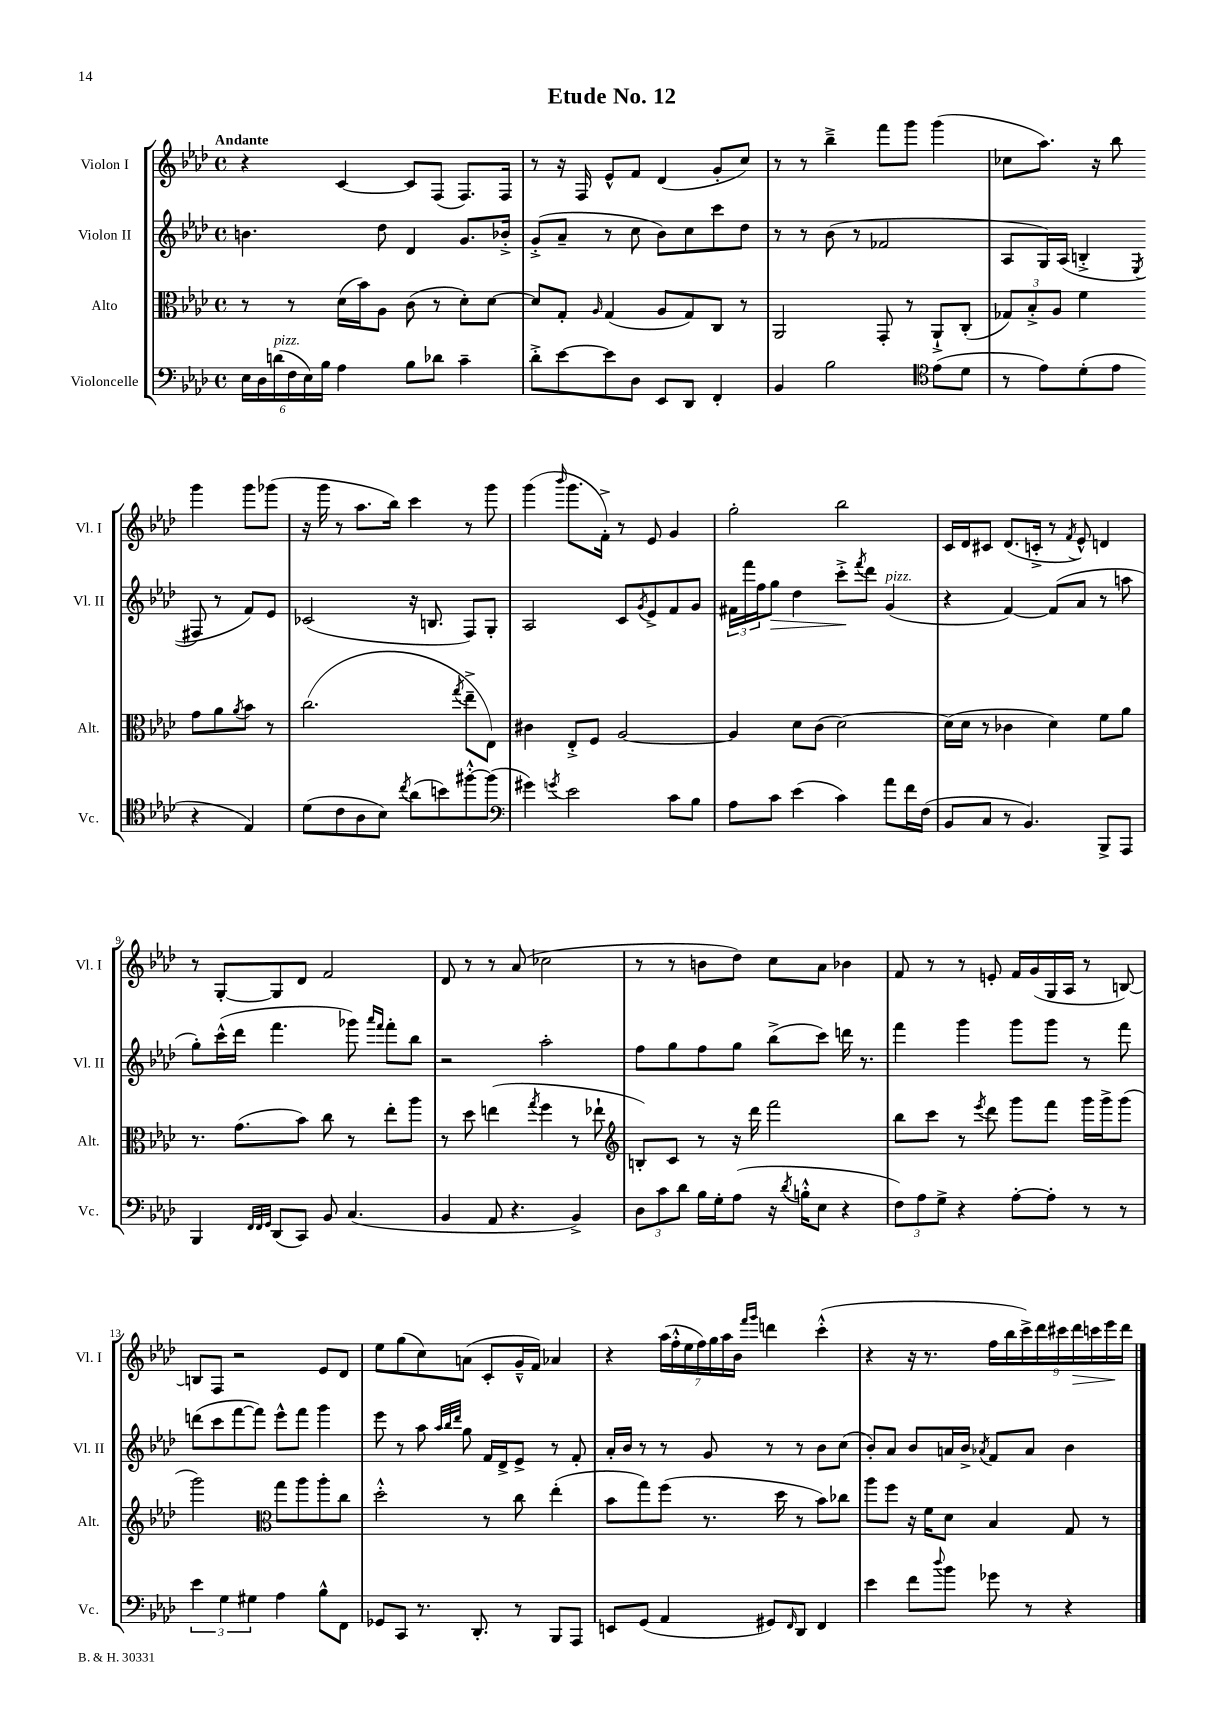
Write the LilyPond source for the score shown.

\header { title = "Etude No. 12" }
<<
\new StaffGroup <<
\new Staff = "s0" \with { instrumentName = "Violon I" shortInstrumentName = "Vl. I" } {
    \clef treble \key aes \major \defaultTimeSignature \time 4/4 \tempo "Andante"
    r4 c'4~ c'8 f8( f8.) f16 |
    r8 r16 f16 ees'8-^ f'8 des'4( g'8-. c''8) |
    r8 r8 bes''4---> f'''8 g'''8 g'''4( |
    ces''8 aes''8.) r16 bes''8 g'''4 g'''8 ges'''8( |
    r16 g'''16 r8 aes''8. bes''16) c'''4 r8 g'''8 |
    g'''4( \grace { bes'''16 } g'''8. f'16-.->) r8 ees'8 g'4 |
    g''2-. bes''2 |
    c'16 des'16 cis'8 des'8.( c'16-.-> r8 \acciaccatura { f'8 } ees'8-^) d'4 |
    r8 g8~-. g8 des'8 f'2 |
    des'8 r8 r8 aes'8( ces''2 |
    r8 r8 b'8 des''8) c''8 aes'8 bes'4 |
    f'8 r8 r8 e'8-. f'16 g'16( g16 aes16 r8 b8~) |
    b8 f8 r2 ees'8 des'8 |
    ees''8 g''8( c''8) a'8( c'8-. g'16---^ f'16) aes'4 |
    r4 \tuplet 7/4 { aes''16( f''16-.-^ ees''16 f''16) g''16 aes''16 bes'16 } \grace { f'''16 g'''16 } d'''4 c'''4-.-^( |
    r4 r16 r8. \tuplet 9/8 { f''16 bes''16 c'''16->) des'''16 cis'''16 des'''16\> c'''16 ees'''16\! des'''16 } \bar "|." |
}
\new Staff = "s1" \with { instrumentName = "Violon II" shortInstrumentName = "Vl. II" } {
    \clef treble \key aes \major \defaultTimeSignature \time 4/4
    b'4. des''8 des'4 g'8. bes'16-.-> |
    g'8-.->( aes'8-- r8 c''8 bes'8) c''8 c'''8 des''8 |
    r8 r8 bes'8( r8 fes'2 |
    aes8 g16) aes16( b4-.-> \acciaccatura { ees8 } fis8 r8 f'8) ees'8 |
    ces'2( r16 b8. f8) g8-. |
    aes2 c'8 \acciaccatura { g'8 } ees'8-> f'8 g'8 |
    \tuplet 3/2 { fis'16 f'''16 f''16 } g''8\> des''4 c'''8-.->\! \acciaccatura { f'''8 } des'''8 g'4^\markup { \italic "pizz." }( |
    r4 f'4~) f'8( aes'8 r8 a''8 |
    g''8-.) c'''16-^( des'''16 f'''4. ges'''8) \grace { aes'''16 f'''16 } f'''8-. bes''8 |
    r2 aes''2-. |
    f''8 g''8 f''8 g''8 bes''8->( c'''8) d'''16 r8. |
    f'''4 g'''4 g'''8 g'''8 r8 f'''8 |
    d'''8( c'''8 f'''8~ f'''8) ees'''8-^ f'''8 g'''4 |
    ees'''8 r8 aes''8 \grace { aes''32 bes''32 des'''32 } g''8 f'16 des'16-> ees'8-> r8 f'8-. |
    aes'16-. bes'16 r8 r8 g'8 r8 r8 bes'8 c''8( |
    bes'8-.) aes'8 bes'8 a'16 bes'16-> \acciaccatura { aes'8 } f'8 aes'8 bes'4 \bar "|." |
}
\new Staff = "s2" \with { instrumentName = "Alto" shortInstrumentName = "Alt." } {
    \clef alto \key aes \major \defaultTimeSignature \time 4/4
    r8 r8 des'16( bes'16) aes8 c'8( r8 des'8-.) des'8~ |
    des'8 g8-. \grace { aes16 } g4( aes8 g8) c8 r8 |
    aes,2 g,8-. r8 aes,8-!-> c8-.( |
    \tuplet 3/2 { ges8) bes8-.-> aes8 } f'4 g'8 aes'8 \acciaccatura { aes'8 } bes'8 r8 |
    c''2.( \acciaccatura { g''8 } ees''8---> ees8) |
    cis'4 ees8-.-> f8 aes2~ |
    aes4 des'8 c'8( des'2~) |
    des'16( des'16 r8 ces'4 des'4) f'8 aes'8 |
    r8. g'8.( bes'8) c''8 r8 ees''8-. aes''8 |
    r8 des''8 e''4( \acciaccatura { g''8 } f''4 r8 ees''8-! |
    \clef treble b8-.) c'8 r8 r16 des'''16 f'''2 |
    bes''8 c'''8 r8 \acciaccatura { ees'''8 } des'''8 g'''8 f'''8 g'''16 g'''16-> g'''8( |
    g'''2) \clef alto g''8 aes''8 aes''8-. c''8 |
    des''2-.-^ r8 c''8 ees''4-.( |
    bes'8 g''8) f''8( r8. des''16 r8 bes'8) ces''8 |
    aes''8 f''8 r16 f'16 des'8 bes4 g8 r8 \bar "|." |
}
\new Staff = "s3" \with { instrumentName = "Violoncelle" shortInstrumentName = "Vc." } {
    \clef bass \key aes \major \defaultTimeSignature \time 4/4
    \tuplet 6/4 { ees16 des16 d'16^\markup { \italic "pizz." }( f16 ees16) bes16 } aes4 bes8 des'8 c'4-- |
    des'8-.-> ees'8~ ees'8 des8 ees,8 des,8 f,4-. |
    bes,4 bes2 \clef tenor ees'8( des'8 |
    r8 ees'8) des'8-.( ees'8 r4 ees4) |
    des'8( c'8 aes8 bes8) \acciaccatura { c''8 } aes'8( b'8) fis''8~-.-^ fis''8( |
    \clef bass gis'4) \acciaccatura { g'8 } ees'2 c'8 bes8 |
    aes8 c'8 ees'4( c'4) aes'8 f'16 f16( |
    bes,8 c8 r8 bes,4.) bes,,8-> aes,,8 |
    bes,,4 \grace { f,32 f,32 g,32 } des,8( c,8) bes,8 c4.( |
    bes,4 aes,8 r4. bes,4->) |
    \tuplet 3/2 { des8 c'8 des'8 } bes16 g16-. aes8( r16 \acciaccatura { des'8 } b16-.-^ ees8 r4 |
    \tuplet 3/2 { f8) aes8 g8-> } r4 aes8~-. aes8-. r8 r8 |
    \tuplet 3/2 { ees'4 g4 gis4 } aes4 bes8-^ f,8 |
    ges,8 c,8 r8. des,8.-. r8 bes,,8 aes,,8 |
    e,8 g,8( aes,4 gis,8) \grace { f,16 } des,8 f,4 |
    ees'4 f'8 \appoggiatura { des''8 } bes'8 ges'8 r8 r4 \bar "|." |
}
>>
>>
